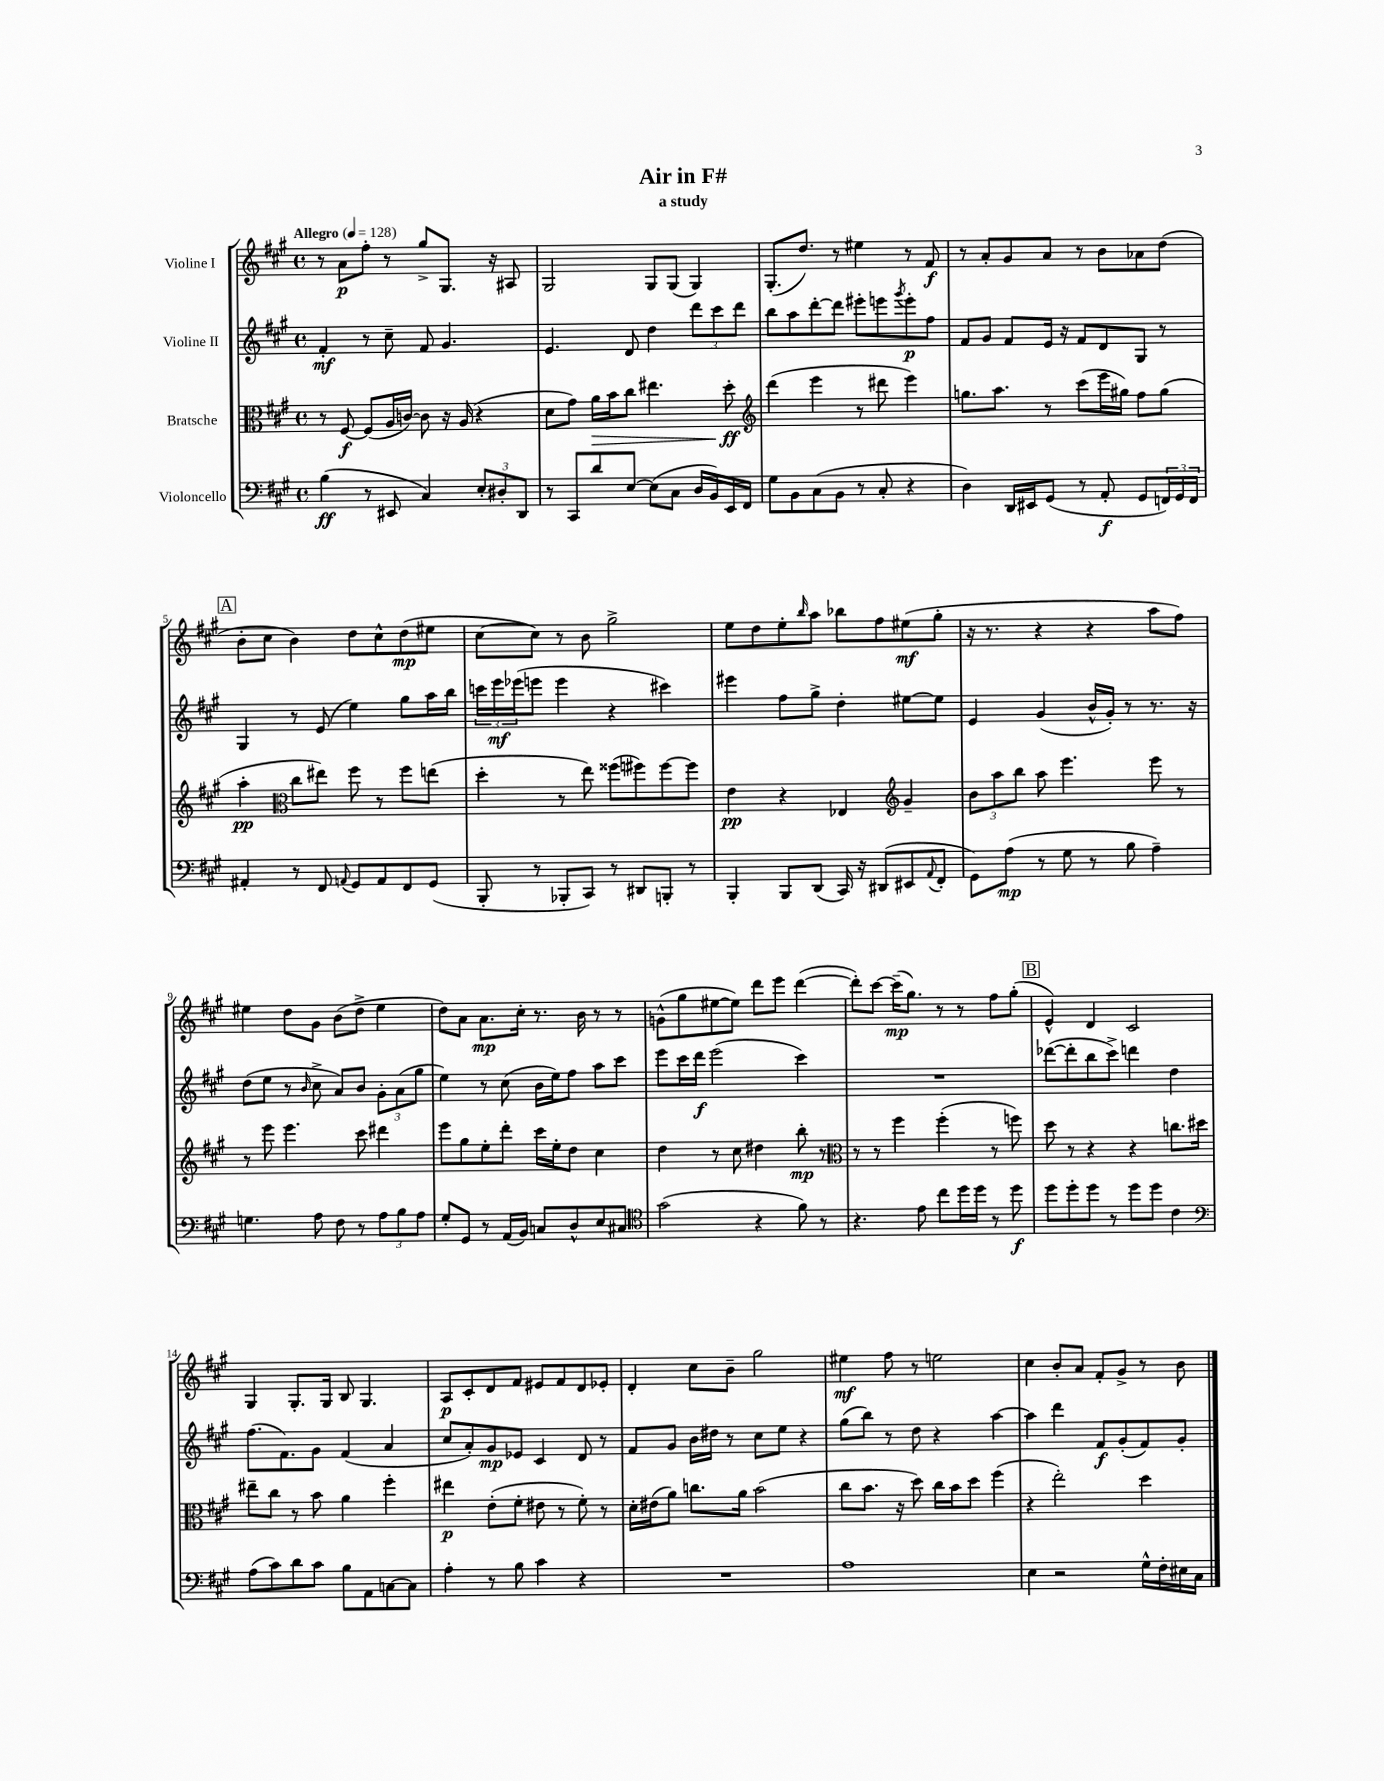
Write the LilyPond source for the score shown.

\header { title = "Air in F#" subtitle = "a study" }
<<
\new StaffGroup <<
\new Staff = "s0" \with { instrumentName = "Violine I" } {
    \clef treble \key a \major \defaultTimeSignature \time 4/4 \tempo "Allegro" 4 = 128
    r8 a'8\p fis''8-. r8 gis''8-> gis8. r16 ais8 |
    gis2 gis8 gis8( gis4) |
    gis8.-.( d''8.) r8 eis''4 r8 fis'8\f |
    r8 a'8-. gis'8 a'8 r8 b'8 aes'8 d''8( |
    \mark \markup { \box "A" } b'8-. cis''8 b'4) d''8 cis''8-^ d''8\mp( eis''8 |
    cis''8~ cis''8) r8 b'8 gis''2-> |
    e''8 d''8 e''8-. \grace { b''16 } a''8 bes''8 fis''8 eis''8\mf( gis''8-. |
    r16 r8. r4 r4 a''8 fis''8) |
    eis''4 d''8 gis'8 b'8( d''8-> eis''4 |
    d''8) a'8 a'8.\mp cis''16-. r8. b'16 r8 r8 |
    g'8-^( gis''8 eis''8~ eis''8) d'''8 e'''8 d'''4~( |
    d'''8-.) cis'''8~ cis'''16--\mp( gis''8.) r8 r8 fis''8 gis''8-.( |
    \mark \markup { \box "B" } e'4-^) d'4 cis'2 |
    gis4 gis8.-. gis16 b8 gis4. |
    a8\p cis'8-. d'8 fis'8 eis'8 fis'8 d'8 ees'8-. |
    d'4-. cis''8 b'8-- gis''2 |
    eis''4\mf fis''8 r8 e''2 |
    cis''4 b'8-. a'8 fis'8-. gis'8-> r8 b'8 \bar "|." |
}
\new Staff = "s1" \with { instrumentName = "Violine II" } {
    \clef treble \key a \major \defaultTimeSignature \time 4/4
    fis'4-.\mf r8 cis''8-- fis'8 gis'4. |
    e'4. d'8 d''4 \tuplet 3/2 { d'''8 cis'''8 d'''8 } |
    b''8 a''8 d'''8~-. d'''8 eis'''8-. e'''8 \acciaccatura { gis'''8 } e'''8-.\p fis''8 |
    fis'8 gis'8 fis'8 e'16 r16 fis'8 d'8 gis8 r8 |
    \mark \markup { \box "A" } gis4 r8 e'8( e''4) gis''8 a''16 b''16 |
    \tuplet 3/2 { c'''16 e'''16\mf ees'''16( } e'''8 e'''4 r4 cis'''4) |
    eis'''4 fis''8 gis''8-> d''4-. eis''8~ eis''8 |
    e'4 gis'4( b'16-^ gis'16-.) r8 r8. r16 |
    d''8( e''8 r8 \grace { b'16 } cis''8-> a'8) b'8 \tuplet 3/2 { gis'8-. a'8( gis''8 } |
    e''4) r8 cis''8( b'16 e''16) fis''8 a''8 cis'''8 |
    e'''8 cis'''16 d'''16\f e'''2( cis'''4) |
    R1 |
    \mark \markup { \box "B" } des'''8~( des'''8-. b''8 cis'''8->) d'''4 d''4 |
    fis''8.( fis'8.) gis'8 fis'4( a'4 |
    cis''8 a'8-.) gis'8\mp ees'8 cis'4 d'8 r8 |
    fis'8 gis'8 b'16 dis''16 r8 cis''8 e''8 r4 |
    gis''8( b''8) r8 d''8 r4 a''4~ |
    a''4 d'''4 fis'8\f gis'8-.( fis'8) gis'8-. \bar "|." |
}
\new Staff = "s2" \with { instrumentName = "Bratsche" } {
    \clef alto \key a \major \defaultTimeSignature \time 4/4
    r8 fis8~\f fis8( a16 c'16~) c'8 r16 a16( r4 |
    d'8 gis'8) a'16\> b'16 cis''8 eis''4. d''8-.\ff\! |
    \clef treble d'''4( e'''4 r8 dis'''8 e'''4) |
    g''8. a''8. r8 cis'''8( e'''16 gis''16) fis''8 gis''8( |
    \mark \markup { \box "A" } a''4-.\pp \clef alto cis''8 eis''8) fis''8 r8 fis''8 e''8( |
    d''4-. r8 e''8) fisis''8( fis''8) fis''8~ fis''8 |
    e'4\pp r4 ees4 \clef treble gis'4-- |
    \tuplet 3/2 { b'8 a''8 b''8 } a''8 e'''4. e'''8 r8 |
    r8 e'''8 e'''4. cis'''8 dis'''4 |
    e'''8 gis''8 e''8-. d'''8-. cis'''16 e''16-. d''8 cis''4 |
    d''4 r8 cis''8 dis''4 b''8-.\mp r8 |
    \clef alto r8 r8 fis''4 fis''4-.( r8 f''8) |
    \mark \markup { \box "B" } d''8 r8 r4 r4 c''8. dis''16 |
    eis''8-- cis''8 r8 b'8 a'4 fis''4-. |
    eis''4\p e'8-.( fis'8-. eis'8 r8 fis'8-.) r8 |
    d'16-. eis'16( a'8) c''8. a'16 b'2( |
    cis''8 b'8. r16 d''8) cis''16 b'16 d''8 fis''4( |
    r4 e''2-.) d''4 \bar "|." |
}
\new Staff = "s3" \with { instrumentName = "Violoncello" } {
    \clef bass \key a \major \defaultTimeSignature \time 4/4
    b4\ff( r8 eis,8 cis4) \tuplet 3/2 { e8-. dis8-. d,8 } |
    r8 cis,8 d'8 e8~ e8( cis8 d16 b,16) e,16 fis,16 |
    gis8 b,8 cis8( b,8 r8 cis8-. r4 |
    d4) d,16 eis,16 gis,8( r8 a,8-.\f gis,8 \tuplet 3/2 { f,16) gis,16 f,16 } |
    \mark \markup { \box "A" } ais,4-. r8 fis,8 \appoggiatura { a,8 } gis,8 a,8 fis,8 gis,8( |
    b,,8-. r8 bes,,8-. cis,8) r8 dis,8 b,,8-. r8 |
    b,,4-. b,,8 d,8( cis,16) r16 dis,8( eis,8 \appoggiatura { a,8 } fis,8-. |
    gis,8) a8\mp( r8 gis8 r8 b8 a4--) |
    g4. a8 fis8 r8 \tuplet 3/2 { a8 b8 a8 } |
    gis8-. gis,8 r8 a,16( b,16) c8 d8-^ e8 cis8 |
    \clef tenor gis'2( r4 fis'8) r8 |
    r4. e'8 cis''8 d''16 d''16 r8 d''8\f |
    \mark \markup { \box "B" } d''8 d''8-. d''8 r8 d''8 d''8 cis'4 |
    \clef bass a8( cis'8) d'8 cis'8 b8 a,8 c8~ c8 |
    a4-. r8 b8 cis'4 r4 |
    R1 |
    a1 |
    e4 r2 gis16-^ fis16-. eis16 cis16 \bar "|." |
}
>>
>>
